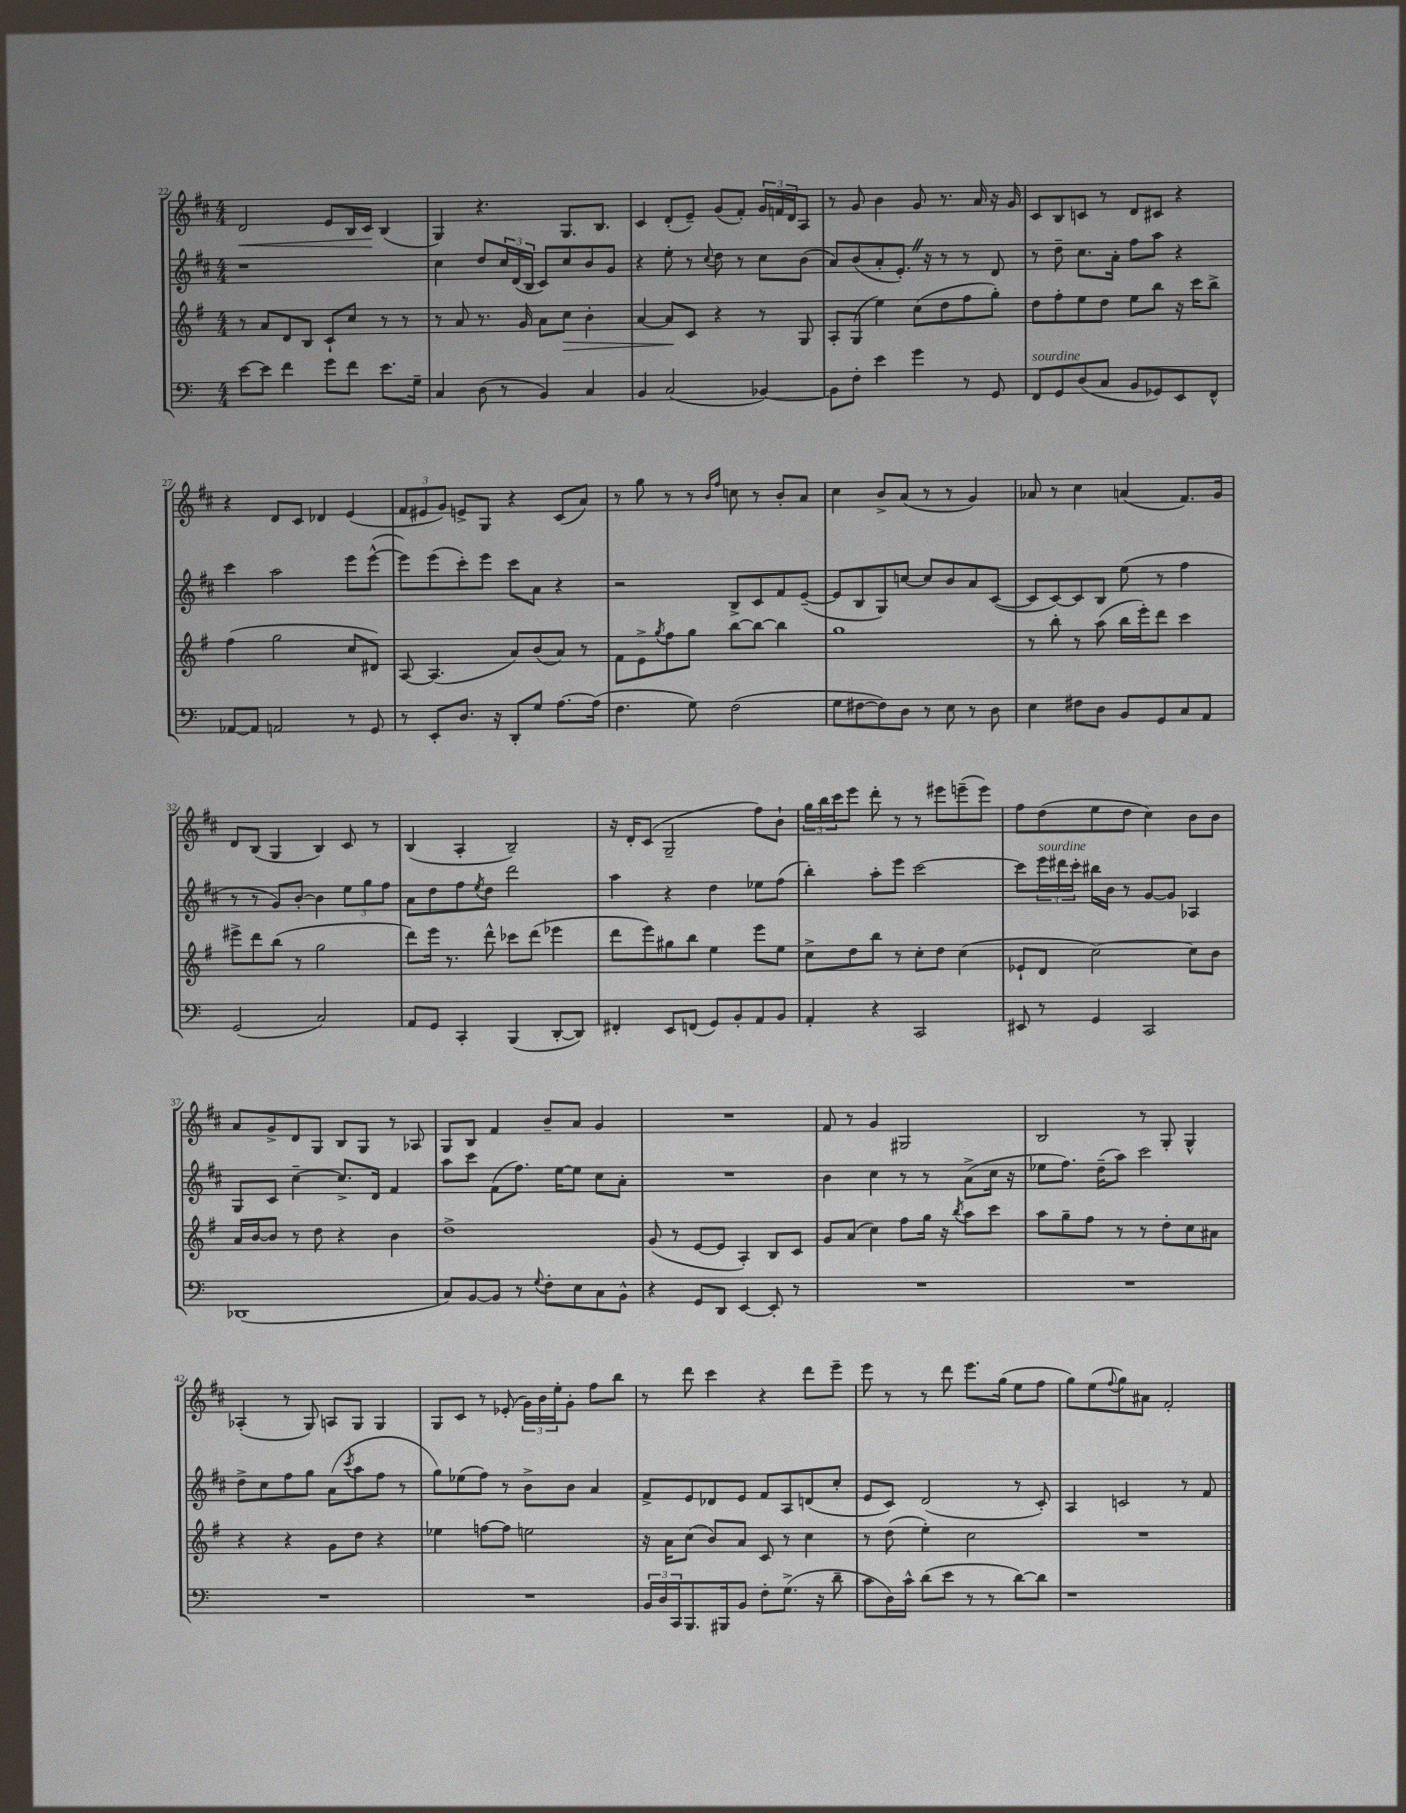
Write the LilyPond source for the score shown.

<<
\new StaffGroup <<
\new Staff = "s0" {
    \clef treble \key d \major \numericTimeSignature \time 4/4
    d'2\< e'8 b16 cis'16\! b4( |
    g4) r4. g8. b8. |
    cis'4 d'8-.( e'8--) g'8( fis'8-.) \tuplet 3/2 { g'16 f'16 d'16 } a8 |
    r8 g'8 b'4 g'8 r8. a'16 r16 g'16 |
    cis'8 b8 c'8 r8 d'8 cis'8 r4 |
    r4 d'8 cis'8 des'4 e'4( |
    \tuplet 3/2 { fis'8 eis'8 g'8) } e'8-> g8 r4 cis'8( a'8) |
    r8 g''8 r8 r8 \grace { b'16 fis''16 } c''8 r8 b'8-. a'8 |
    cis''4 b'8-> a'8( r8 r8 g'4) |
    aes'8 r8 cis''4 a'4( fis'8.) g'16 |
    d'8 b8( g4 b4) cis'8 r8 |
    b4( a4-. b2--) |
    r16 d'16-. cis'8( g2-- fis''8) b'8-! |
    \tuplet 3/2 { g''16 b''16 cis'''16 } e'''8 d'''8-. r8 r8 eis'''8 e'''8--( e'''8) |
    fis''8 d''8( e''8 d''8 cis''4) b'8 b'8 |
    a'8 g'8-> d'8 g8 b8 g8 r8 aes8 |
    g8 b8 fis'4 b'8-- a'8 g'4 |
    R1 |
    fis'8 r8 g'4 gis2 |
    b2 r8 g8-. g4-^ |
    aes4-.( r8 g8) a8 g8 g4 |
    g8 cis'8 r8 ees'8-.( \tuplet 3/2 { g'16) b'16 e''16-. } g'8-. fis''8 b''8 |
    r8 d'''8 cis'''4 r4 d'''8 e'''8-- |
    e'''8 r8 r8 d'''8 e'''8. g''16( e''8 fis''8 |
    g''8) e''8( \appoggiatura { fis''8 } g''8) ais'8 fis'2-. \bar "|." |
}
\new Staff = "s1" {
    \clef treble \key d \major \numericTimeSignature \time 4/4
    r1 |
    cis''4 d''8 \tuplet 3/2 { cis''16 d'16( b16 } cis'8) cis''8 b'8 g'8 |
    r4 e''8-. r8 \appoggiatura { cis''8 } d''8 r8 cis''8 b'8( |
    a'8) b'8( a'8-. e'8.-.) \once \override BreathingSign.text = \markup { \musicglyph "scripts.caesura.straight" } \breathe r16 r8 r8 d'8 |
    r8 d''8-- cis''8. a'16-. fis''8 a''8 r4 |
    cis'''4 a''2 e'''8 e'''8~-^( |
    e'''8) e'''8( cis'''8-.) e'''8 cis'''8 a'8 r4 |
    r2 b8-> cis'8 fis'8 e'8~--( |
    e'8 b8 g8) c''8~ c''8 b'8 a'8 cis'8~( |
    cis'8 cis'8~) cis'8 b8 e''8( r8 fis''4 |
    r8 r8 g'8) b'8~-. b'4 \tuplet 3/2 { e''8 g''8 fis''8 } |
    a'8 d''8 fis''8 \acciaccatura { e''8 } d''8 d'''2 |
    a''4 r4 d''4 ees''8 fis''8( |
    b''4-.) a''8-. e'''8 cis'''2~ |
    cis'''8 \tuplet 3/2 { e'''16^\markup { \italic "sourdine" } dis'''16 cis'''16-. } bis''16 b'16 r8 g'8~ g'8 aes4 |
    g8 cis'8 cis''4~-- cis''8.-> d'16 fis'4 |
    a''8 cis'''8 fis'8( fis''8.) e''16~ e''8 cis''8 a'8-. |
    R1 |
    b'4 cis''4 r8 r8 a'8->( cis''16 r16 |
    ees''8 fis''8.) d''16--( a''8) cis'''2 |
    d''8-> cis''8 fis''8 g''8 a'8( \acciaccatura { cis'''8 } a''8 fis''8 r8 |
    g''8) ees''8( fis''8) r8 b'8-> b'8 a'4 |
    fis'8-> e'8 des'8 e'8 fis'8 a8 d'8( cis''8-. |
    e'8 cis'8) d'2( r8 cis'8-.) |
    a4 c'2 r8 fis'8 \bar "|." |
}
\new Staff = "s2" {
    \clef treble \key g \major \numericTimeSignature \time 4/4
    r8 a'8 d'8 b8 c'8-! c''8 r8 r8 |
    r8 a'8 r8. g'16 a'8 c''8\> b'4-. |
    a'4~ a'8\! c'8 r4 r8 g8 |
    a8-. g8( e''4) c''8( d''8 fis''8 g''8-.) |
    d''8 fis''8-. e''8 d''8 e''8 b''8 r16 c'''16 b''8-> |
    fis''4( g''2 c''8 dis'8) |
    a8~ a4.( a'8) b'8( a'8) r8 |
    fis'8 e'8-> \acciaccatura { g''8 } fis''8 g''8 b''8~ b''8~ b''4 |
    g''1 |
    r8 b''8-. r8 a''8( b''16 e'''16-.) d'''8 c'''4 |
    eis'''8-> d'''8 b''8( r8 g''2 |
    d'''8) e'''16 r8. d'''8-^ ces'''8 d'''8( ees'''4 |
    d'''8 e'''8) gis''8 b''8 e''4 e'''8 e''8 |
    c''8-> d''8 b''8 r8 c''8-. d''8 c''4( |
    ees'8-! d'8 c''2~) c''8 b'8 |
    a'16 b'16~ b'8 r8 d''8 r4 b'4 |
    d''1-> |
    g'8( r8 e'8~ e'8 a4-.) b8 c'8 |
    g'8 a'8( c''4) fis''8 g''16 r16 \acciaccatura { b''8 } a''8 c'''8 |
    a''8 g''8-- fis''8 r8 r8 d''8-. c''8 ais'8 |
    r4 r4 g'8 d''8 r4 |
    ees''4 f''8~ f''8 e''2 |
    r16 a'16 c''8( b'8) a'8 c'8 r8 c''4 |
    r8 d''8( e''4-.) c''2 |
    R1 \bar "|." |
}
\new Staff = "s3" {
    \clef bass \key c \major \numericTimeSignature \time 4/4
    e'8~ e'8 f'4 g'8 f'8 e'8. g16-- |
    c4 d8( r8 b,4) c4 |
    b,4 c2( bes,4~) |
    bes,8 f8-. e'4 g'4 r8 g,8 |
    f,8^\markup { \italic "sourdine" } g,8 d8( c8 b,8 ges,8) e,8 f,8-^ |
    aes,8~ aes,8 a,2 r8 g,8 |
    r8 e,8-. d8. r16 d,8-. g8 a8.~ a16( |
    f4. g8) f2( |
    g8 fis8~ fis8) d8 r8 e8 r8 d8 |
    e4 fis8 d8 b,8 g,8 c8 a,8 |
    g,2( c2) |
    a,8 g,8 c,4-. b,,4( d,8~-. d,8) |
    fis,4-. e,8 f,8( g,8) b,8-. a,8 b,8 |
    a,4-. r4 c,2 |
    eis,8 r8 g,4 c,2 |
    des,1( |
    c8) b,8~ b,8 r8 \appoggiatura { g8 } f8-. e8 c8 b,8-^ |
    r4 g,8 d,8 e,4~ e,8-. r8 |
    R1 |
    R1 |
    R1 |
    R1 |
    \tuplet 3/2 { b,16 d16 c,16 } b,,8. bis,,16 b,8 f8-. g8.->( r16 d'8-- |
    c'8 d16) c'16-^ d'8( e'8 r8 r8 d'8~) d'8 |
    r1 \bar "|." |
}
>>
>>
\layout { \context { \Score currentBarNumber = #22 } }
